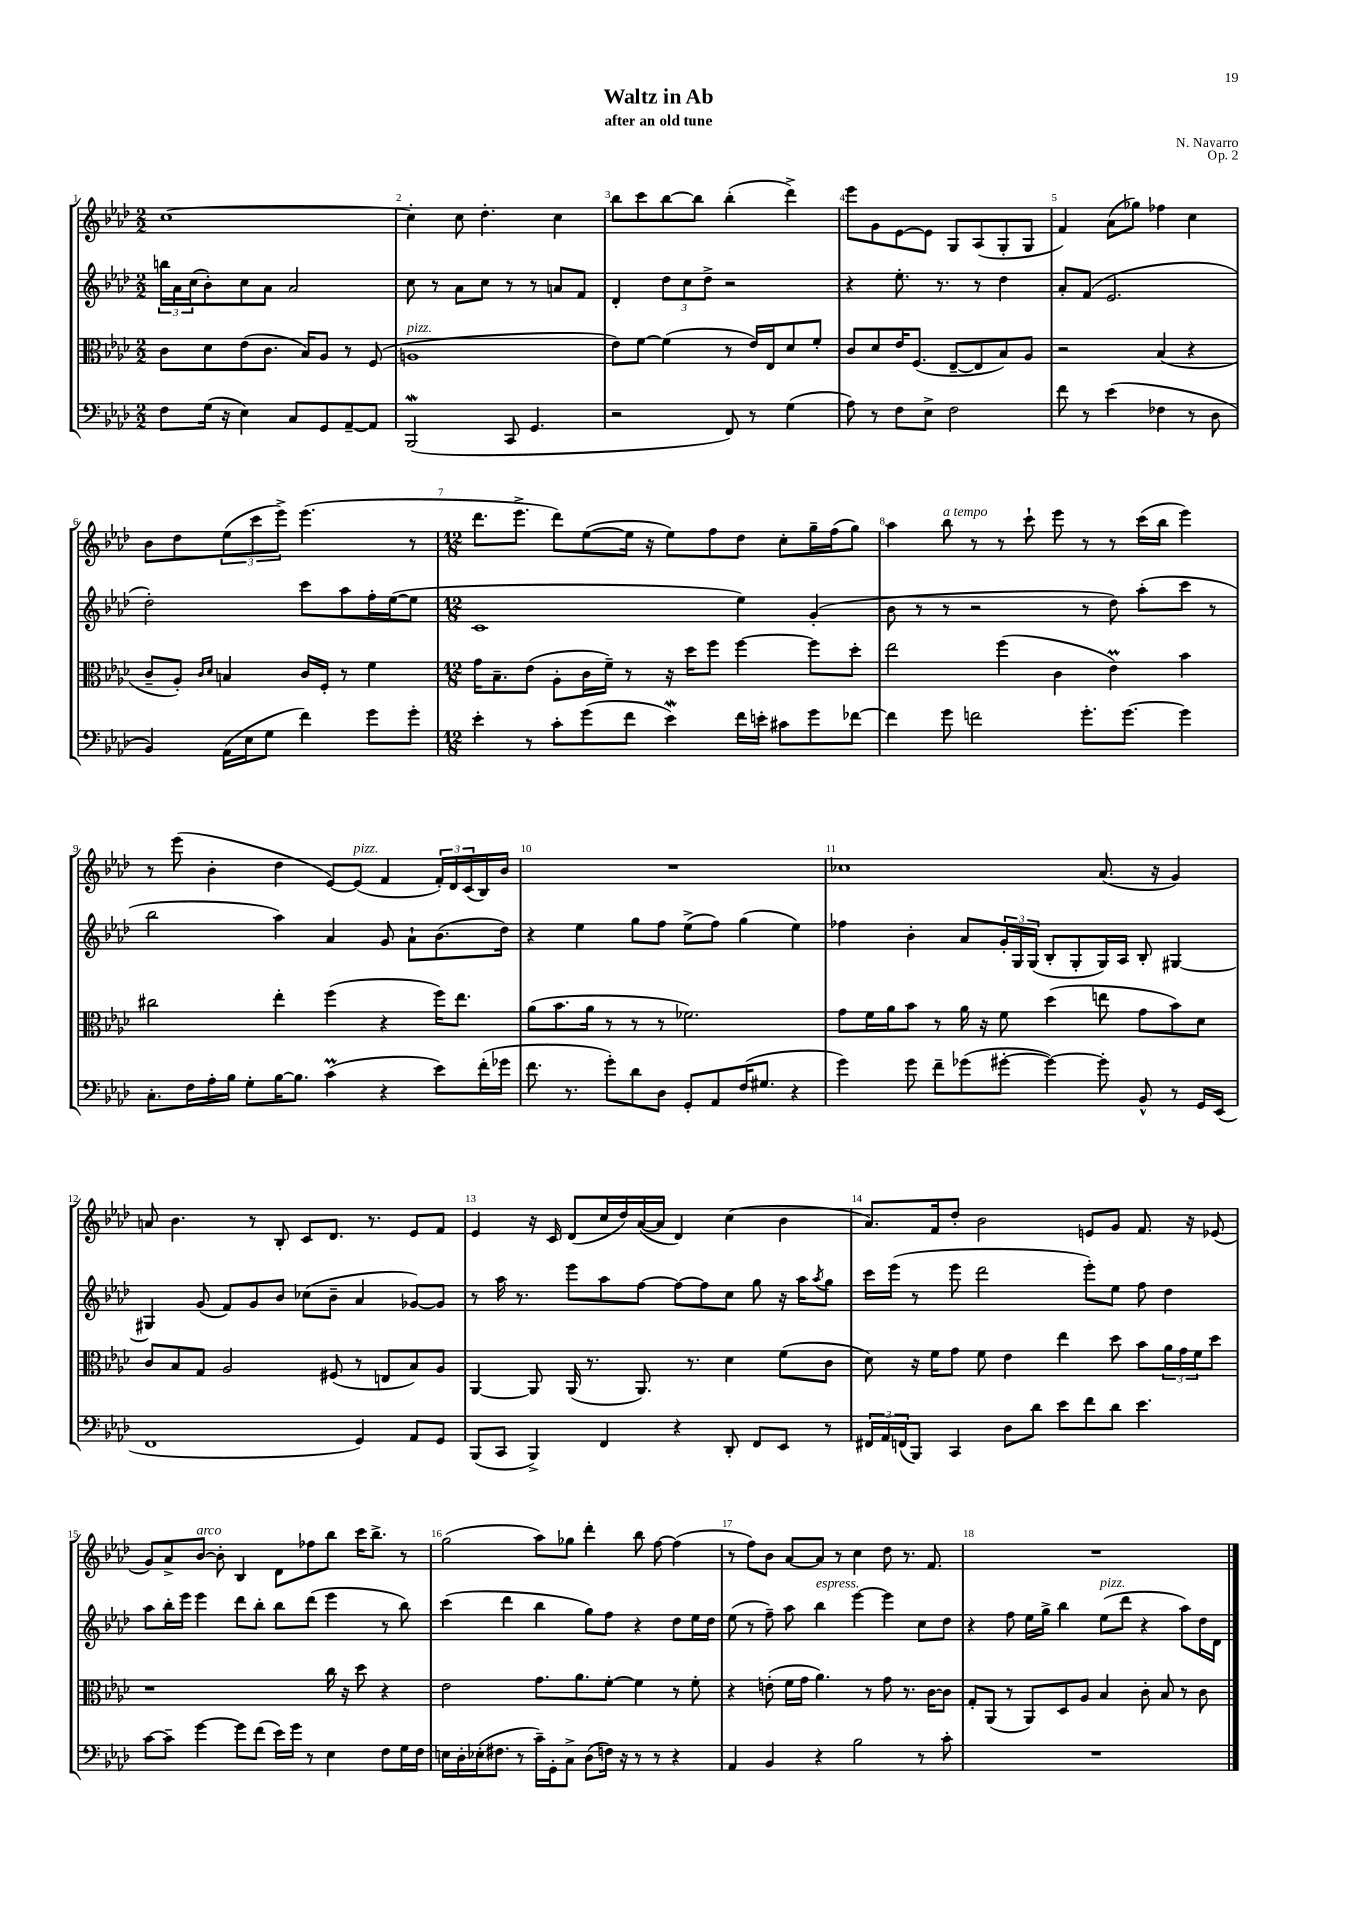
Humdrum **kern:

**kern	**kern	**kern	**kern
*part4	*part3	*part2	*part1
*staff4	*staff3	*staff2	*staff1
*clefF4	*clefC3	*clefG2	*clefG2
*k[b-e-a-d-]	*k[b-e-a-d-]	*k[b-e-a-d-]	*k[b-e-a-d-]
*M2/2	*M2/2	*M2/2	*M2/2
=1	=1	=1	=1
8F\L	8c\L	24bbn\LL	[1cc
.	.	24a-\	.
.	.	(24cc\J	.
(16G\Jk	8d-\	8b-'\)	.
16r	.	.	.
4E-\)	(8e-\	8cc\	.
.	8.c\J	8a-\J	.
8C/L	.	2a-/	.
.	16B-/KL)	.	.
8GG/	8A-/J	.	.
[8AA-~/	8r	.	.
8AA-/J]	(8F/	.	.
=2	=2	=2	=2
!	!LO:TX:a:i:t=pizz.	!	!
(2BBB-W/	1An	8cc\	4cc'\]
.	.	8r	.
.	.	8a-\L	8cc\
.	.	8cc\J	4.dd-'\
8CC/	.	8r	.
4.GG/	.	8r	.
.	.	8an/L	4cc\
.	.	8f/J	.
=3	=3	=3	=3
2r	8e-\L)	4d-'/	8bb-\L
.	[8f\J	.	8ccc\
.	(4f\]	12dd-\L	[8bb-\
.	.	12cc\	.
.	.	.	8bb-\J]
.	.	12dd-^\J	.
8FF/)	8r	2r	(4bb-'\
8r	16e-/LL)	.	.
.	16E-/J	.	.
(4G\	8d-/	.	4ddd-^\)
.	8f'/J	.	.
=4	=4	=4	=4
8A-\)	8c/L	4r	8eee-\L
8r	8d-/	.	8g\
8F\L	16e-/K	8.ee-'\	[8e-\
.	(8.F/J	.	.
8E-^\J	.	.	8e-\J]
.	.	8.r	.
2F\	[8E-~/L	.	8G/L
.	8E-/]	8r	(8A-/
.	8B-/)	4dd-\	8G'/
.	8A-/J	.	8G/J
=5	=5	=5	=5
8f\	2r	8a-'/L	4f/)
8r	.	(8f/J	.
(4e-\	.	2.e-/	(8a-\L
.	.	.	8gg-X\J)
4F-X\	(4B-/	.	4ff-X\
8r	4r	.	4cc\
8D-\	.	.	.
!!LO:LB:g=z
=6	=6	=6	=6
4BB-/)	8c~/L	2dd-'\)	8b-\L
.	8A-'/J)	.	8dd-\
.	16qqc/LL	.	.
.	16qqd-/JJ	.	.
(16AA-\LL	4Bn/	.	(12ee-\
16E-\J	.	.	.
.	.	.	12ccc\
8G\J	.	.	.
.	.	.	12eee-^\J)
4f\)	16c/LL	8ccc\L	(4.eee-\
.	16F'/JJ	.	.
.	8r	8aa-\	.
8g\L	4f\	16ff'\L	.
.	.	([16ee-\J	.
8g'\J	.	8ee-\J]	8r
=7	=7	=7	=7
*M12/8	*M12/8	*M12/8	*M12/8
4e-'\	16g\KL	1c	8.ddd-\L
.	8.B-~\	.	.
.	.	.	8.eee-^\J
8r	(8e-\J	.	.
8c'\L	8A-'\L	.	8ddd-\L)
(8g\	16c\L	.	([8ee-\
.	16f~\JJ)	.	.
8f\J	8r	.	16ee-\Jk]
.	.	.	16r
4e-W\)	16r	.	8ee-\L)
.	16dd-\KL	.	.
.	8ff\J	.	8ff\
16f\LL	[4ff\	4ee-\)	8dd-\J
16en'\JJ	.	.	.
8c#X\L	.	.	8cc'\L
8g\	8ff\L]	(4g'/	16gg~\L
.	.	.	(16ff\J
[8f-X\J	8dd-'\J	.	8gg\J)
=8	=8	=8	=8
4f-\]	2ee-\	8b-\	4aa-\
.	.	8r	.
!	!	!	!LO:TX:a:i:t=a tempo
8g\	.	8r	8bb-\
2fn\	.	2r	8r
.	(4ff\	.	8r
.	.	.	8ccc`\
.	4c\	.	8eee-\
8.g'\L	.	8r	8r
.	4e-M\)	8dd-\)	8r
[8.g\J	.	.	.
.	.	(8aa-'\L	(16ccc\LL
.	.	.	16bb-\JJ
4g\]	4b-\	8ccc\J	4eee-\)
.	.	8r	.
!!LO:LB:g=z
=9	=9	=9	=9
8.C'\L	2cc#X\	2bb-\	8r
.	.	.	(8eee-\
16F\L	.	.	.
16A-'\	.	.	4b-'\
16B-\JJ	.	.	.
8G'\L	.	.	.
[16B-\K	4ee-'\	4aa-\)	4dd-\
8.B-\J]	.	.	.
(4cm\	(4ff\	4a-/	[8e-/L)
!	!	!	!LO:TX:a:i:t=pizz.
.	.	.	(8e-/J]
4r	4r	8g/	4f/
.	.	8a-`\L	.
8e-\L)	16ff\KL)	(8.b-\	24f'/LL)
.	.	.	24d-/
.	8.ee-\J	.	.
.	.	.	(24c/
(16f'\L	.	.	16B-/)
16g-X\JJ	.	16dd-\Jk)	16b-/JJ
=10	=10	=10	=10
8.f\	(8a-\L	4r	1.r
.	8.b-\	.	.
8.r	.	.	.
.	.	4ee-\	.
.	16a-\Jk	.	.
8g'\L)	8r	.	.
8d-\	8r	8gg\L	.
8D-\J	8r	8ff\J	.
8GG'/L	2.f-X\)	(8ee-^\L	.
8AA-/	.	8ff\J)	.
(16F/K	.	(4gg\	.
8.G#X/J	.	.	.
4r	.	4ee-\)	.
=11	=11	=11	=11
4g\)	8g\L	4ff-X\	1cc-X
.	16f\L	.	.
.	16a-\J	.	.
8g\	8b-\J	4b-'\	.
8f~\L	8r	.	.
(8g-X\	16a-\	8a-/L	.
.	16r	.	.
[8g#X'\J	8f\	24g'/L	.
.	.	24G/	.
.	.	(24G/JJ	.
4g#\_)	(4dd-\	8B-'/L	.
.	.	8G'/	.
8g#'\]	8een\	16G/L)	(8.a-/
.	.	16A-/JJ	.
8BB-^^/	8g\L	8B-'/	.
.	.	.	16r
8r	8b-\)	[4G#X/	4g/)
16GG/LL	8d-\J	.	.
(16EE-/JJ	.	.	.
!!LO:LB:g=z
=12	=12	=12	=12
1FF	8c/L	4G#X/]	8an/
.	8B-/	.	4.b-\
.	8G/J	(8g/	.
.	2A-/	8f/L)	.
.	.	8g/	8r
.	.	8b-/J	8B-'/
.	.	(8cc-X\L	8c/L
.	(8F#X/	8b-~\J	8.d-/J
4GG/)	8r	4a-/	.
.	.	.	8.r
.	8En/L	.	.
8AA-/L	8B-/)	[8g-X/L)	8e-/L
8GG/J	8A-/J	8g-/J]	8f/J
=13	=13	=13	=13
(8BBB-/L	[4AA-/	8r	4e-/
8CC/J	.	16aa-\	.
.	.	8.r	.
4BBB-^/)	8AA-/]	.	16r
.	.	.	16c/
.	(16AA-/	8eee-\L	(8d-/L
.	8.r	.	.
4FF/	.	8aa-\	16cc/L
.	.	.	16dd-/)
.	8.AA-/)	[8ff\J	([16a-/
.	.	.	16a-/JJ]
4r	.	8ff\L_	4d-/)
.	8.r	.	.
.	.	8ff\]	.
8DD-'/	4d-\	8cc\J	(4cc\
8FF/L	.	8gg\	.
8EE-/J	(8f\L	16r	4b-\
.	.	16aa-\KL	.
.	.	8qaa-/	.
8r	8c\J	8gg\J	.
=14	=14	=14	=14
24FF#X/LL	8d-\)	16ccc\LL	8.a-/L)
24AA-/	.	.	.
.	.	(16eee-\JJ	.
(24FFn/J	.	.	.
8BBB-/J)	16r	8r	.
.	16f\KL	.	16f/k
4CC/	8g\J	8eee-\	8dd-'/J
.	8f\	2ddd-\	2b-\
8D-\L	4e-\	.	.
8d-\J	.	.	.
8e-\L	4ee-\	.	.
8f\	.	8eee-'\L)	8en/L
8d-\J	8dd-\	8ee-\J	8g/J
4.e-\	8b-\L	8ff\	8.f/
.	24a-\L	4dd-\	.
.	24g\	.	.
.	.	.	16r
.	24f\J	.	.
.	8dd-\J	.	(8e-X/
!!LO:LB:g=z
=15	=15	=15	=15
[8c\L	1r	8aa-\L	8g/L)
8c~\J]	.	16bb-'\L	8a-^/
.	.	16eee-\JJ	.
!	!	!	!LO:TX:a:i:t=arco
[4g\	.	4eee-\	[8b-/J
.	.	.	8b-'\]
8g\L]	.	8ddd-\L	4B-/
(8f\J	.	8bb-'\J	.
16e-\LL)	.	8bb-\L	8d-\L
16g\JJ	.	.	.
8r	.	(8ddd-\J	8ff-X\
4E-\	16cc\	4eee-\	8bb-\J
.	16r	.	.
.	8dd-\	.	16ccc\KL
.	.	.	8.bb-^\J
8F\L	4r	8r	.
16G\L	.	8bb-\)	8r
16F\JJ	.	.	.
=16	=16	=16	=16
16En\LL	2e-\	(4ccc\	(2gg\
16D-'\	.	.	.
(16E-X'\J	.	.	.
8.F#X\J	.	.	.
.	.	4ddd-\	.
8r	.	.	.
16c~\LL)	8.g\L	4bb-\	8aa-\L)
16GG'\J	.	.	.
8C^\J	.	.	8gg-X\J
.	8.a-\	.	.
(8D-\L	.	8gg\L)	4ddd-'\
16Fn\Jk)	[8f'\J	8ff\J	.
16r	.	.	.
8r	4f\]	4r	8bb-\
8r	.	.	[8ff\
4r	8r	8dd-\L	(4ff\]
.	8f'\	16ee-\L	.
.	.	16dd-\JJ	.
=17	=17	=17	=17
4AA-/	4r	(8ee-\	8r
.	.	8r	8ff\L)
4BB-/	(8en'\	8ff~\)	8b-\J
.	16f\LL	8aa-\	[8a-/L
.	16g\JJ	.	.
!	!	!LO:TX:a:i:t=espress.	!
4r	4.a-\)	4bb-\	8a-/J]
.	.	.	8r
2B-\	.	[4eee-\	4cc\
.	8r	.	.
.	8g\	4eee-\]	8dd-\
.	8.r	.	8.r
8r	.	8cc\L	.
.	[16c\KL	.	8.f/
8c'\	8c\J]	8dd-\J	.
=18	=18	=18	=18
1.r	8G'/L	4r	1.r
.	(8AA-/J	.	.
.	8r	8ff\	.
.	8AA-/L)	16ee-\LL	.
.	.	16gg^\JJ	.
.	8D-/	4bb-\	.
.	8A-/J	.	.
!	!	!LO:TX:a:i:t=pizz.	!
.	4B-/	(8ee-\L	.
.	.	8ddd-\J	.
.	8c'\	4r	.
.	8B-/	.	.
.	8r	8aa-\L)	.
.	8c\	16dd-\L	.
.	.	16d-\JJ	.
==	==	==	==
*-	*-	*-	*-
